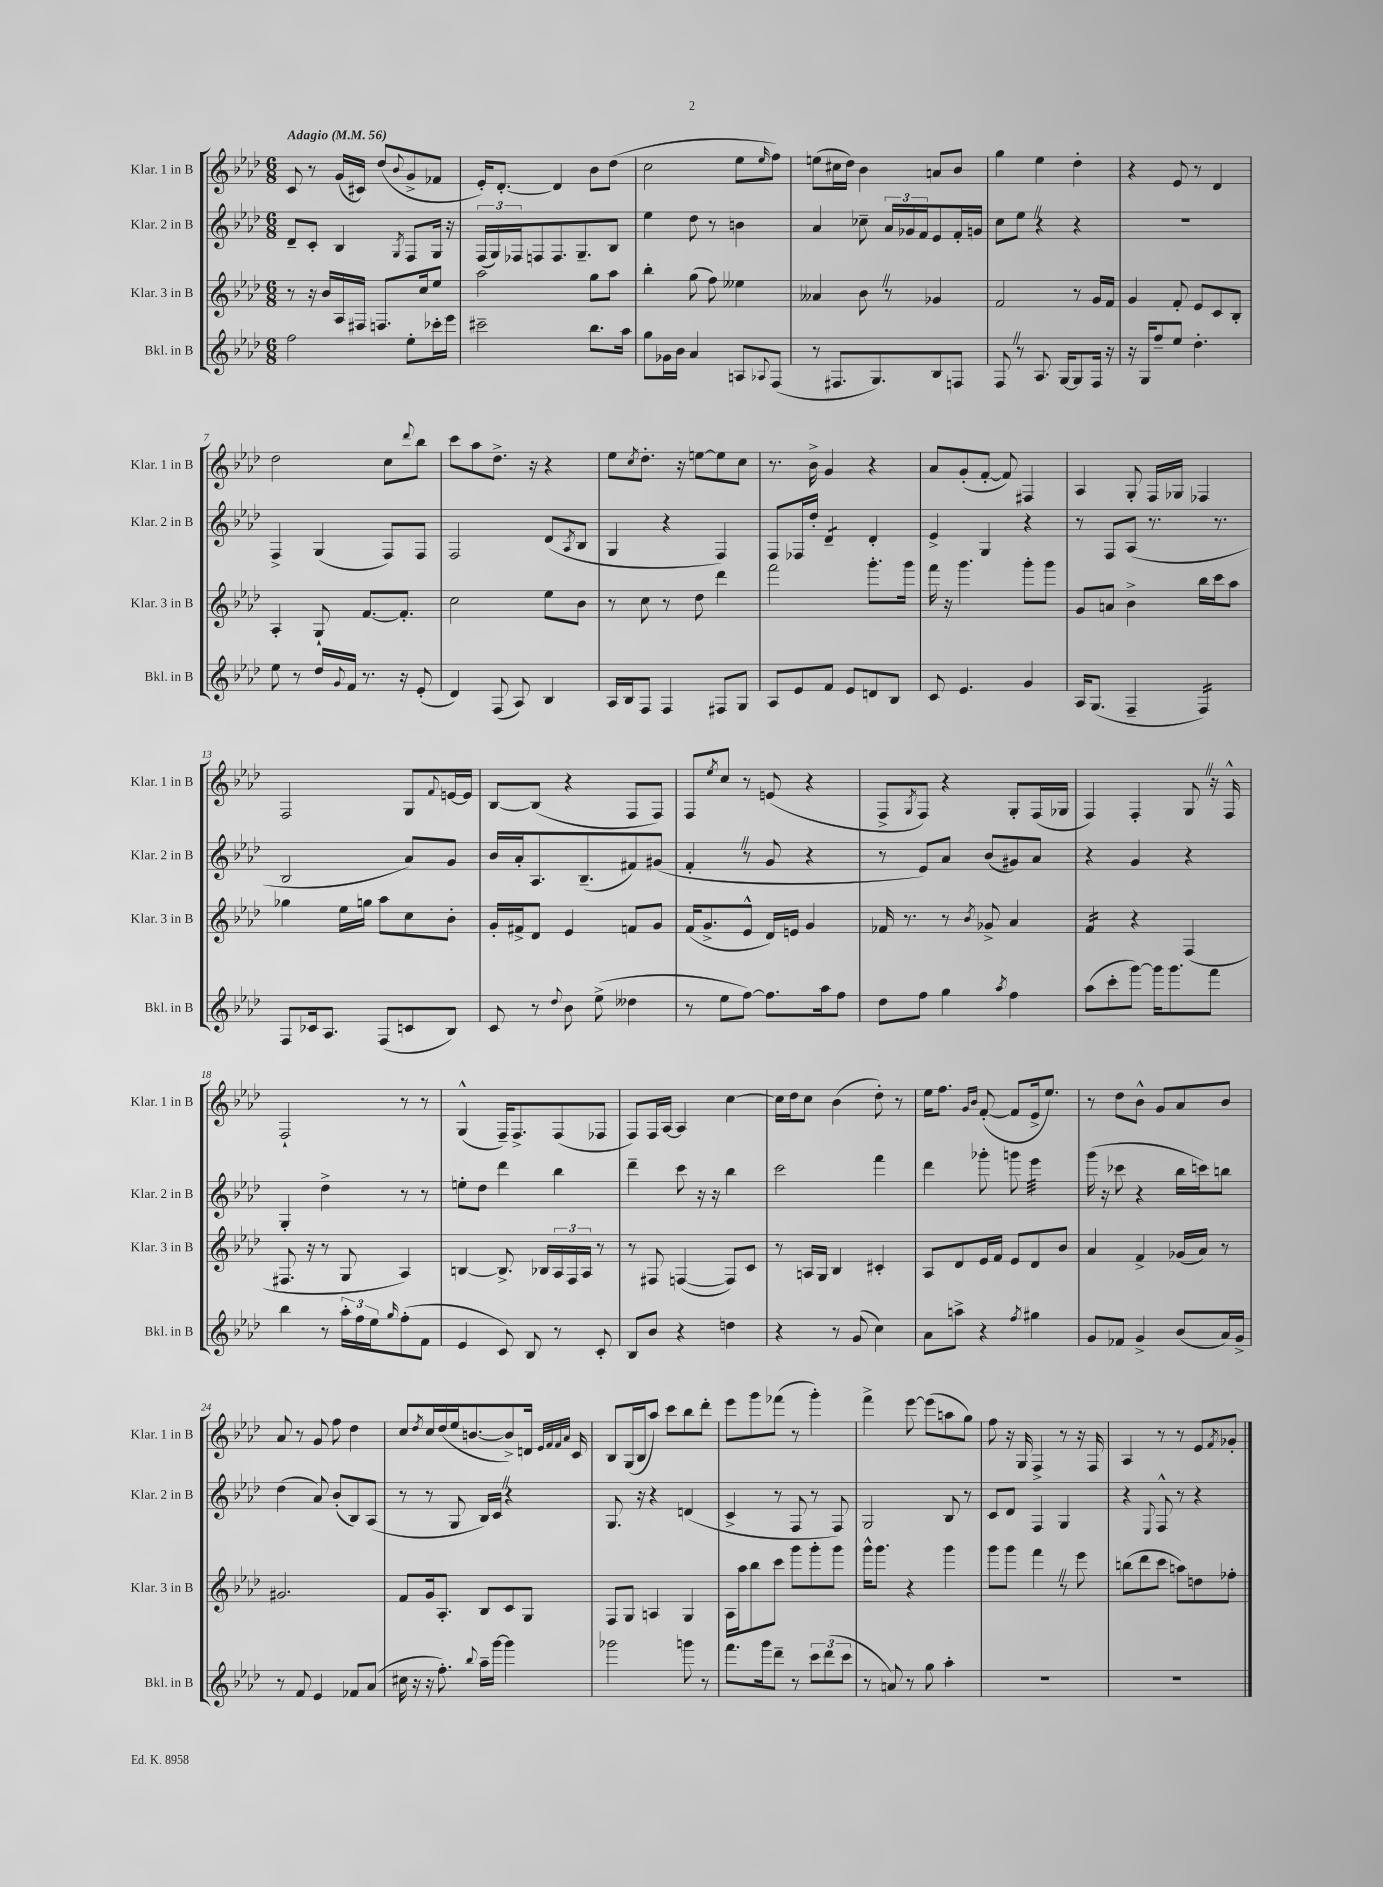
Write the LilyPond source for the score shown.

<<
\new StaffGroup <<
\new Staff = "s0" \with { instrumentName = "Klar. 1 in B" shortInstrumentName = "Klar. 1 in B" } {
    \clef treble \key aes \major \numericTimeSignature \time 6/8 \tempo "Adagio" 4 = 56
    c'8 r8 g'16( cis'16) des''8( \appoggiatura { bes'8 } g'8-> fes'8 |
    ees'16-.) des'8.~-. des'4 bes'8 des''8( |
    c''2 ees''8 \grace { ees''16 } f''8) |
    e''8( cis''16 des''16) bes'4 a'8 bes'8 |
    g''4 ees''4 des''4-. |
    r4 ees'8 r8 des'4 |
    des''2 c''8 \appoggiatura { des'''8 } bes''8 |
    c'''8 aes''8 des''8.-> r16 r4 |
    ees''8 \acciaccatura { c''8 } des''8.-. r16 e''8~ e''8 c''8 |
    r8. bes'16-> g'4 r4 |
    aes'8 g'8-.( f'8~-. f'8) fis4 |
    aes4 g8-. f16 ges16 fes4 |
    f2 g8 \appoggiatura { f'8 } e'16~ e'16 |
    bes8~ bes8( r4 f8 f8) |
    f8 \acciaccatura { ees''8 } c''8 r8 e'8( r4 |
    f8-> \acciaccatura { g8 } f8) r4 g8-. f16( ges16 |
    f4) f4-. g8 \once \override BreathingSign.text = \markup { \musicglyph "scripts.caesura.straight" } \breathe r16 f16-^ |
    f2-! r8 r8 |
    g4-^( f16--) f8.-> f8( fes8 |
    f8) f16 aes16~ aes4 c''4~ |
    c''16 des''16 c''8 bes'4( des''8-.) r8 |
    ees''16 f''8. \grace { g'16 bes'16 } f'8~-.( f'8 ees'16-> ees''8.) |
    r8 des''8 bes'8-^ g'8 aes'8 bes'8 |
    aes'8 r8 g'8 f''8 des''4 |
    c''8 \acciaccatura { des''8 } c''16 des''16( ees''16 b'8.~ b'8->) d'16 \grace { ees'32 f'32 f'32 aes'32 } c'16 |
    bes8 g16( bes16 aes''8) c'''8 bes''8 des'''8-. |
    ees'''8 g'''8 fes'''8( r8 g'''4-.) |
    f'''4-> ees'''8~ ees'''8( a''8 g''8) |
    f''8 r16 g16 f4-> r8 r16 f16 |
    aes4 r8 r8 ees'8 \acciaccatura { f'8 } ges'8-. \bar "|." |
}
\new Staff = "s1" \with { instrumentName = "Klar. 2 in B" shortInstrumentName = "Klar. 2 in B" } {
    \clef treble \key aes \major \numericTimeSignature \time 6/8
    des'8-- c'8-. bes4 \acciaccatura { g8 } f8 g16 r16 |
    \tuplet 3/2 { f16( g16) fes16 } f8 f8. g8.-- bes8 |
    ees''4 des''8 r8 b'4 |
    aes'4 ces''8-- \tuplet 3/2 { aes'16 ges'16 f'16 } ees'8 f'16-. g'16 |
    c''8 ees''8 \once \override BreathingSign.text = \markup { \musicglyph "scripts.caesura.straight" } \breathe r4 r4 |
    R2. |
    f4-> g4( f8) f8 |
    f2 des'8( \acciaccatura { aes8 } bes8 |
    g4 r4 f4) |
    f8 fes16 des''16-. des'4:8-- des'4-. |
    ees'4-> g4 r4 |
    r8 f8 aes8( r8. r8. |
    bes2 aes'8) g'8 |
    bes'16 aes'16-. aes8. bes8.--( fis'8) gis'8( |
    f'4-. \once \override BreathingSign.text = \markup { \musicglyph "scripts.caesura.straight" } \breathe r8 g'8 r4 |
    r8 ees'8) aes'8 bes'8( gis'8) aes'8 |
    r4 g'4 r4 |
    g4-. des''4-> r8 r8 |
    e''8-. des''8 des'''4 bes''4 |
    des'''4-- c'''8 r16 r16 bes''4 |
    c'''2 f'''4 |
    des'''4 ges'''8-. g'''8 ees'''4:32 |
    g'''16( r16 ces'''8 r4 bes''16 c'''16) b''8 |
    des''4( aes'8) bes'8-.( bes8) aes8( |
    r8 r8 g8 bes16) c'16 \once \override BreathingSign.text = \markup { \musicglyph "scripts.caesura.straight" } \breathe r4 |
    g8. r16 r4 d'4( |
    c'4-> r8 f8 r8 f8) |
    g2 bes8 r8 |
    c'8 des'8 f4 g4 |
    r4 \appoggiatura { ees8 } f8-^ r8 r4 \bar "|." |
}
\new Staff = "s2" \with { instrumentName = "Klar. 3 in B" shortInstrumentName = "Klar. 3 in B" } {
    \clef treble \key aes \major \numericTimeSignature \time 6/8
    r8 r16 bes'16 aes16 fis16 f8. c''16 ees''8 |
    aes''2 g''8 aes''8 |
    bes''4-. g''8( f''8) eeses''4 |
    aeses'4 bes'8 \once \override BreathingSign.text = \markup { \musicglyph "scripts.caesura.straight" } \breathe r8 ges'4 |
    f'2 r8 g'16 f'16 |
    g'4 f'8-. ees'8 c'8 bes8-. |
    aes4-. g8-! f'8.~ f'8.-. |
    c''2 ees''8 bes'8 |
    r8 c''8 r8 des''8 des'''4 |
    f'''2 g'''8.-. g'''16 |
    f'''16 r16 g'''4. g'''8-. g'''8 |
    g'8 a'8 bes'4-> bes''16 c'''16 aes''8 |
    ges''4 ees''16 g''16 aes''8 c''8 bes'8-. |
    g'16-. fis'16-> des'8 ees'4 f'8 g'8 |
    f'16( g'8.-> ees'8-^ des'16) e'16 g'4 |
    fes'16 r8. r8 \acciaccatura { bes'8 } ges'8-> aes'4 |
    f'4:16 r4 f4( |
    fis8. r16 r8 g8 aes4) |
    b4~ b8.-> bes16 \tuplet 3/2 { aes16 f16 aes16 } r8 |
    r8 fis8 f4~( f8) c'8 |
    r8 a16 g16 bes4 cis'4-. |
    aes8 des'8 ees'16 f'16 ees'8 des'8 bes'8 |
    aes'4 f'4-> ges'16( aes'16) r8 |
    gis'2. |
    f'8 g'16 aes8.-. bes8 c'8 g8 |
    f8 g8 a4 g4 |
    aes16 aes''16 bes''8 c'''8 g'''8 g'''8-. g'''8 |
    g'''16-^ g'''8. r4 g'''4 |
    g'''8 g'''8 f'''4 \once \override BreathingSign.text = \markup { \musicglyph "scripts.caesura.straight" } \breathe r8 ees'''8 |
    b''8( des'''8 c'''8 a''8) d''8 fes''8-. \bar "|." |
}
\new Staff = "s3" \with { instrumentName = "Bkl. in B" shortInstrumentName = "Bkl. in B" } {
    \clef treble \key aes \major \numericTimeSignature \time 6/8
    f''2 ees''8-. ces'''16-. ees'''16 |
    cis'''2-- bes''8. aes''16 |
    g''8 ges'16 bes'16 aes'4 a8 \appoggiatura { aes8 } f8( |
    r8 fis8. g8.) bes8 f8 |
    f8 \once \override BreathingSign.text = \markup { \musicglyph "scripts.caesura.straight" } \breathe r8 aes8. g16~ g8 f16 r16 |
    r16 g16 f''8-- ees''8 des''4.-. |
    ees''8 r8 des''16 \appoggiatura { g'8 } f'16 r8. r16 ees'8-.( |
    des'4) f8( aes8) bes4 |
    aes16 bes16 f8 f4 fis8 g8 |
    aes8 ees'8 f'8 ees'8 d'8 bes8 |
    c'8 ees'4. g'4 |
    aes16 g8.( f4-- f4:16) |
    f8 ces'16 aes8. f8( c'8 bes8) |
    c'8 r8 \appoggiatura { des''8 } bes'8 ees''8->( deses''4 |
    r8 ees''8 f''8~) f''8. aes''16 f''8 |
    des''8 f''8 g''4 \acciaccatura { aes''8 } f''4 |
    aes''8( c'''8-. g'''8~) g'''16 g'''8. f'''8 |
    bes''4 r8 \tuplet 3/2 { aes''16-. f''16 ees''16 } \grace { g''16 } f''8-.( f'8 |
    ees'4 c'8) bes8 r8 c'8-. |
    bes8 bes'8 r4 d''4 |
    r4 r8 g'8( c''4) |
    aes'8 a''8-> r4 \acciaccatura { f''8 } gis''4 |
    g'8 fes'8 g'4-> bes'8( aes'16) g'16-> |
    r8 f'8 ees'4 fes'8 aes'8( |
    cis''16 r16 r16 f''8.-.) \appoggiatura { bes''8 } aes''16-- g'''16~ g'''4 |
    ges'''2 g'''8 r8 |
    f'''8. g'''16 des'''8-- r8 \tuplet 3/2 { c'''8 des'''8( c'''8 } |
    r8 a'8) r8 g''8 aes''4-. |
    R2. |
    R2. \bar "|." |
}
>>
>>
